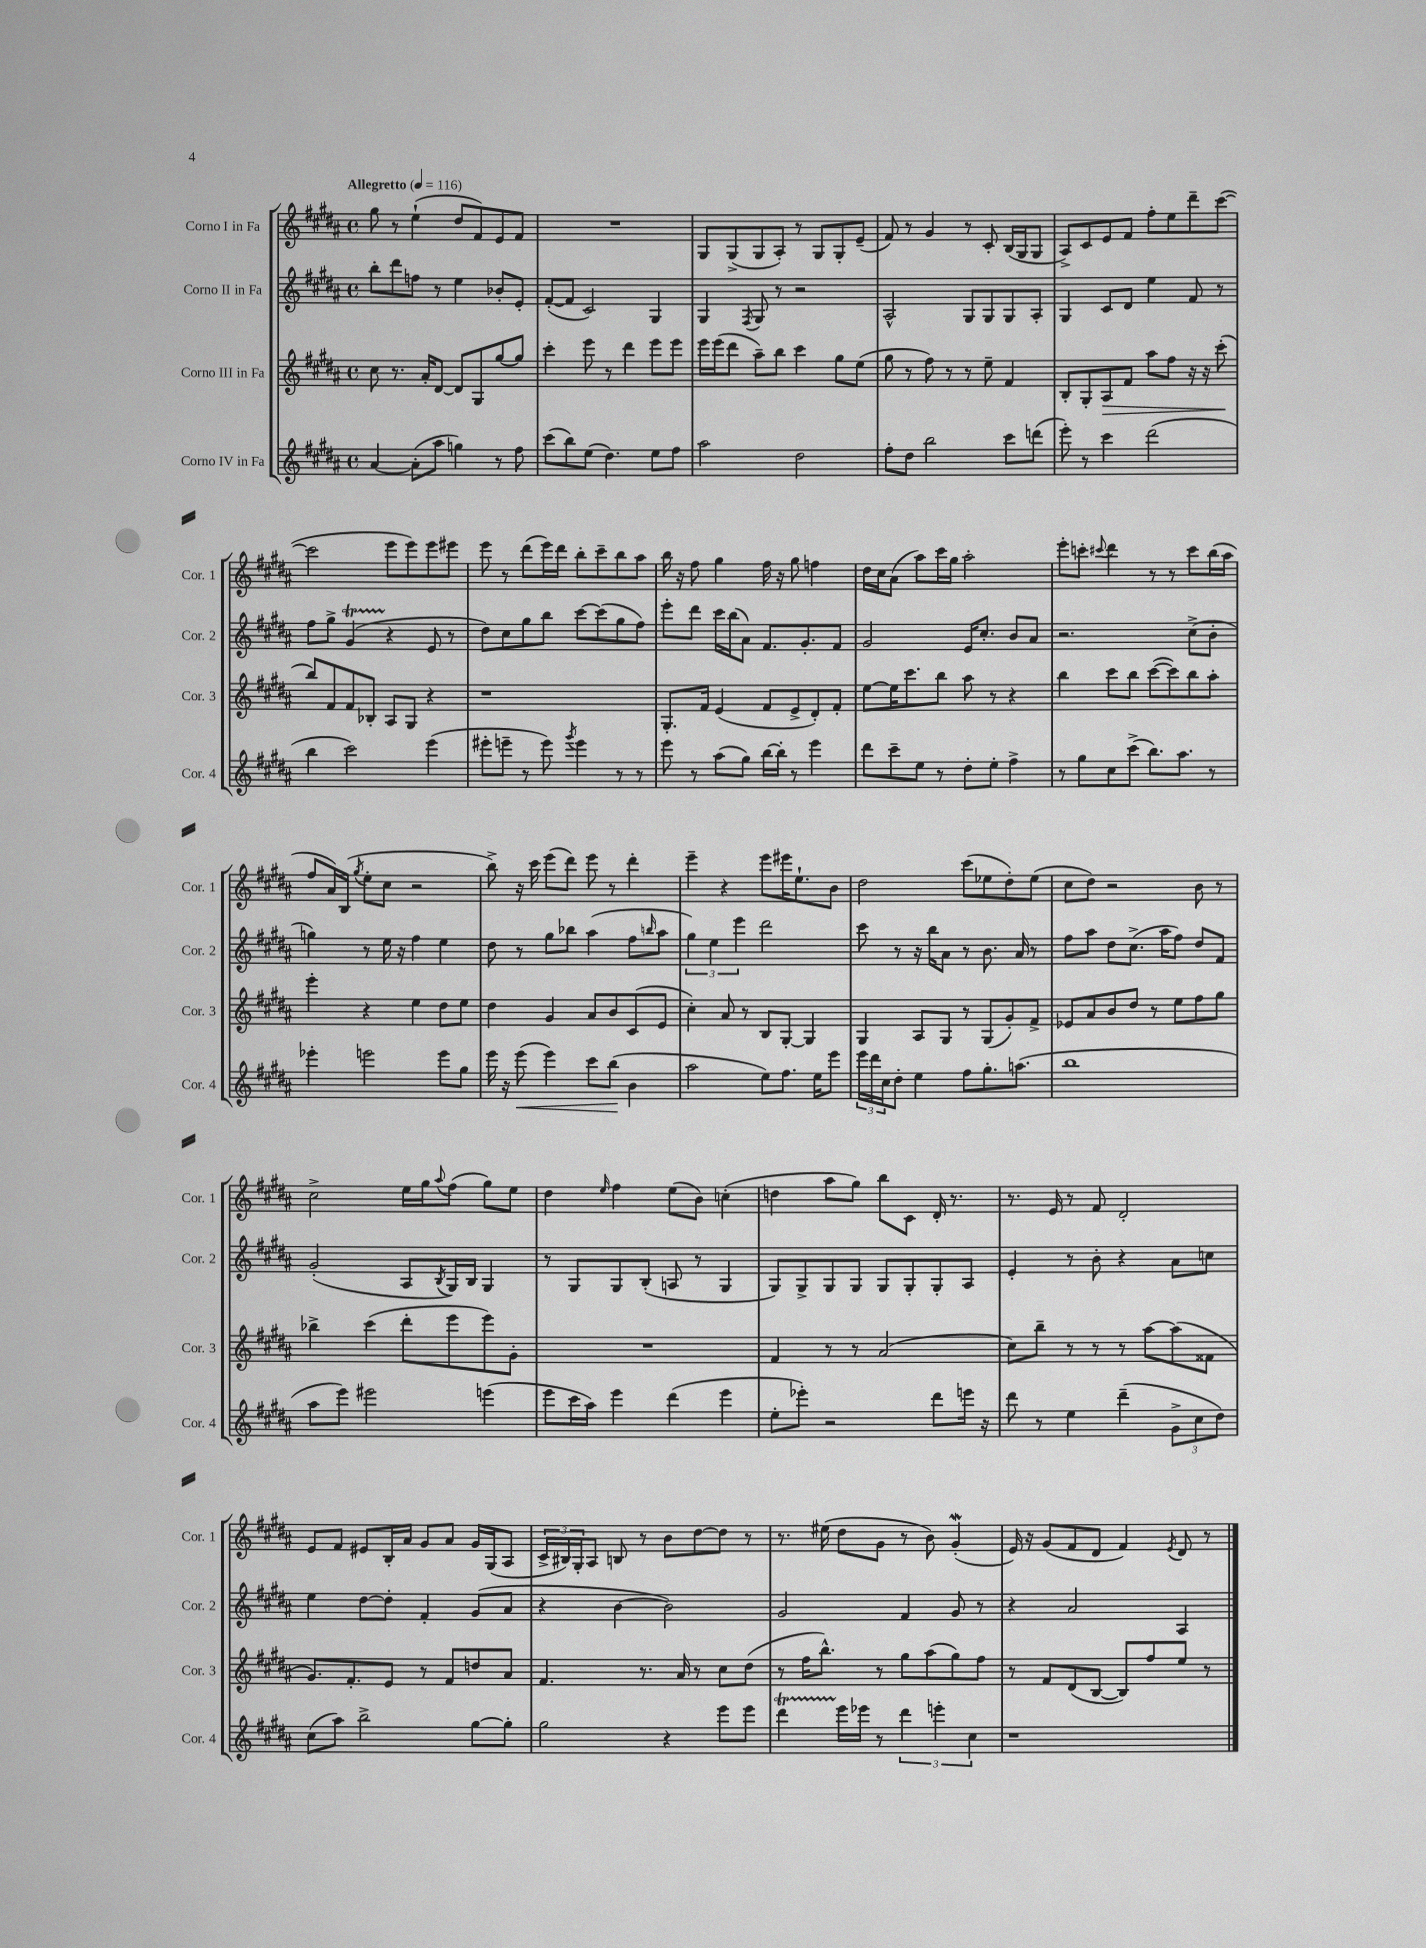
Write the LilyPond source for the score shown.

<<
\new StaffGroup <<
\new Staff = "s0" \with { instrumentName = "Corno I in Fa" shortInstrumentName = "Cor. 1" } {
    \clef treble \key b \major \defaultTimeSignature \time 4/4 \tempo "Allegretto" 4 = 116
    gis''8 r8 e''4-!( dis''8 fis'8) e'8 fis'8 |
    R1 |
    gis8 gis8->( gis8 ais8-.) r8 gis8 gis8-. e'8--( |
    fis'8) r8 gis'4 r8 cis'8-. b16( gis16 gis8 |
    ais8->) cis'8 e'8 fis'8 fis''8-. e''8 dis'''8-- cis'''8~( |
    cis'''2 e'''8 e'''8) e'''8 eis'''8 |
    e'''8 r8 dis'''8( e'''16) dis'''16 b''8-. cis'''8-- b''8 ais''8 |
    b''16 r16 fis''8 gis''4 fis''16 r16 gis''8 f''4 |
    dis''16 cis''16 ais'8( ais''8) cis'''16 gis''16 ais''2-. |
    e'''8-. c'''8-. \appoggiatura { cis'''8 } dis'''4 r8 r8 cis'''8 b''16( ais''16 |
    fis''8 ais'16) b16( \acciaccatura { gis''8 } e''8-. cis''8 r2 |
    b''8->) r16 cis'''16 e'''8( dis'''8) e'''8 r8 dis'''4-. |
    e'''4-- r4 e'''8 eis'''16 e''8.-! b'8 |
    dis''2 cis'''8( ees''8 dis''8-.) ees''8( |
    cis''8 dis''8) r2 b'8 r8 |
    cis''2-> e''16 gis''16 \appoggiatura { ais''8 } fis''8( gis''8) e''8 |
    dis''4 \grace { e''16 } fis''4 e''8( b'8) c''4-.( |
    d''4 ais''8 gis''8) b''8 cis'8 dis'16-. r8. |
    r8. e'16 r8 fis'8 dis'2-. |
    e'8 fis'8 eis'8 b16-. ais'16 gis'8 ais'8 gis'16 gis16( ais8 |
    \tuplet 3/2 { cis'16-> bis16) gis16-. } ais8 b8 r8 b'8 dis''8~ dis''8 r8 |
    r8. eis''16( dis''8 gis'8 r8 b'8) gis'4-.\mordent( |
    e'16) r16 gis'8( fis'8 dis'8 fis'4) \acciaccatura { e'8 } dis'8 r8 \bar "|." |
}
\new Staff = "s1" \with { instrumentName = "Corno II in Fa" shortInstrumentName = "Cor. 2" } {
    \clef treble \key b \major \defaultTimeSignature \time 4/4
    b''8-. dis'''8 f''8 r8 e''4 bes'8-. e'8-. |
    fis'8~-.( fis'8 cis'2) gis4 |
    gis4 \acciaccatura { fis8 } gis8 r8 r2 |
    ais2-^ gis8 gis8 gis8 ais8-. |
    gis4 cis'8 dis'8 e''4 fis'8 r8 |
    fis''8 gis''8-> gis'4\startTrillSpan( r4\stopTrillSpan e'8 r8 |
    dis''8) cis''8 gis''8 b''8 cis'''8~ cis'''8( gis''8 fis''8) |
    e'''8-. dis'''8 cis'''16 b''16( ais'8) fis'8. gis'8.-. fis'8 |
    gis'2 e'16 cis''8.-. b'8 ais'8 |
    r2. cis''8->( b'8-. |
    g''4) r8 e''16 r16 fis''4 e''4 |
    dis''8 r8 gis''8 bes''8 ais''4( fis''8 \grace { b''16 } ais''8 |
    \tuplet 3/2 { gis''4) e''4 e'''4 } dis'''2 |
    cis'''8 r8 r16 b''16 ais'8 r8 b'8. ais'16 r8 |
    fis''8 ais''8 dis''8 cis''8.->( ais''16 fis''8) dis''8 fis'8 |
    gis'2-.( ais8 \acciaccatura { b8 } gis16) b16 gis4 |
    r8 gis8 gis8 b8-.( a8 r8 gis4 |
    gis8) gis8-> gis8 gis8 gis8 gis8-. gis8-. ais8 |
    e'4-. r8 b'8-. r4 ais'8 c''8 |
    e''4 dis''8~ dis''8-. fis'4-. gis'8( ais'8 |
    r4 b'4~ b'2) |
    gis'2 fis'4 gis'8 r8 |
    r4 ais'2 ais4 \bar "|." |
}
\new Staff = "s2" \with { instrumentName = "Corno III in Fa" shortInstrumentName = "Cor. 3" } {
    \clef treble \key b \major \defaultTimeSignature \time 4/4
    cis''8 r8. ais'16-. dis'8~ dis'8 gis8 gis''8~ gis''8 |
    cis'''4-. e'''8 r8 dis'''4 e'''8 e'''8 |
    e'''16 e'''16( dis'''8 ais''8--) b''8 cis'''4 gis''8 e''8( |
    gis''8 r8 fis''8) r8 r8 e''8-- fis'4 |
    b8-. gis8-. ais8\> fis'8 ais''8 fis''8 r16 r16 cis'''8-.\!( |
    b''8) fis'8 fis'8 bes8-. ais8 gis8 r4 |
    r1 |
    gis8.-. fis'16 e'4( fis'8 e'8-> dis'8-.) fis'8-. |
    e''8~ e''16 cis'''8. b''8 ais''8 r8 r4 |
    b''4 cis'''8 b''8 cis'''8~( cis'''8) b''8 ais''8-. |
    e'''4-. r4 e''4 dis''8 e''8 |
    dis''4 gis'4 ais'8 b'8 cis'8( e'8 |
    cis''4-.) ais'8 r8 b8 gis8~-. gis4 |
    gis4 ais8 gis8 r8 gis8( gis'8-.) fis'8-> |
    ees'8 ais'8 b'8 dis''8 r8 e''8 fis''8 gis''8 |
    bes''4-> cis'''4( dis'''8-. e'''8 e'''8) gis'8-. |
    R1 |
    fis'4 r8 r8 ais'2( |
    cis''8) b''8-- r8 r8 r8 ais''8~ ais''8( fisis'8 |
    gis'8.) fis'8.-. e'8 r8 fis'8 d''8 ais'8 |
    fis'4. r8. ais'16 r8 cis''8 dis''8( |
    r8 fis''16 b''8.-^) r8 gis''8 ais''8( gis''8) fis''8 |
    r8 fis'8 dis'8( b8~ b8) fis''8 e''8 r8 \bar "|." |
}
\new Staff = "s3" \with { instrumentName = "Corno IV in Fa" shortInstrumentName = "Cor. 4" } {
    \clef treble \key b \major \defaultTimeSignature \time 4/4
    ais'4~ ais'8-.( ais''8 g''4) r8 fis''8 |
    cis'''8( b''8) e''8( dis''4.) e''8 fis''8 |
    ais''2 dis''2 |
    fis''8-. dis''8 b''2 cis'''8 d'''8( |
    e'''8-.) r8 cis'''4 dis'''2( |
    b''4 cis'''2) e'''4( |
    eis'''8-. e'''8-- r8 e'''8) \acciaccatura { gis'''8 } e'''4 r8 r8 |
    e'''8 r8 ais''8( gis''8) b''16~ b''16-. r8 e'''4 |
    dis'''8 cis'''8-- e''8 r8 dis''8-. e''8-. fis''4-> |
    r8 gis''8 cis''8 cis'''8->( b''8.) ais''8. r8 |
    ees'''4-. e'''2 e'''8 gis''8 |
    e'''16 r16 e'''8\<( e'''4) cis'''8 b''8\!( b'4 |
    ais''2 e''8) fis''8. e''16 e'''8 |
    \tuplet 3/2 { e'''16 dis'''16 cis''16 } dis''8-. e''4 fis''8 gis''8.-. a''8.( |
    b''1 |
    ais''8 e'''8) eis'''2 e'''4( |
    e'''8 cis'''16 ais''16) e'''4 dis'''4( e'''4 |
    e''8-. ees'''8-.) r2 dis'''8 e'''16 r16 |
    dis'''8 r8 e''4 dis'''4--( \tuplet 3/2 { gis'8-> cis''8 dis''8) } |
    cis''8( ais''8) b''2-> gis''8~ gis''8-. |
    gis''2 r4 e'''8 e'''8 |
    dis'''4\startTrillSpan e'''16\stopTrillSpan ees'''16 r8 \tuplet 3/2 { dis'''4 e'''4-. cis''4 } |
    r1 \bar "|." |
}
>>
>>
\layout { \context { \Score \remove "Bar_number_engraver" } }
